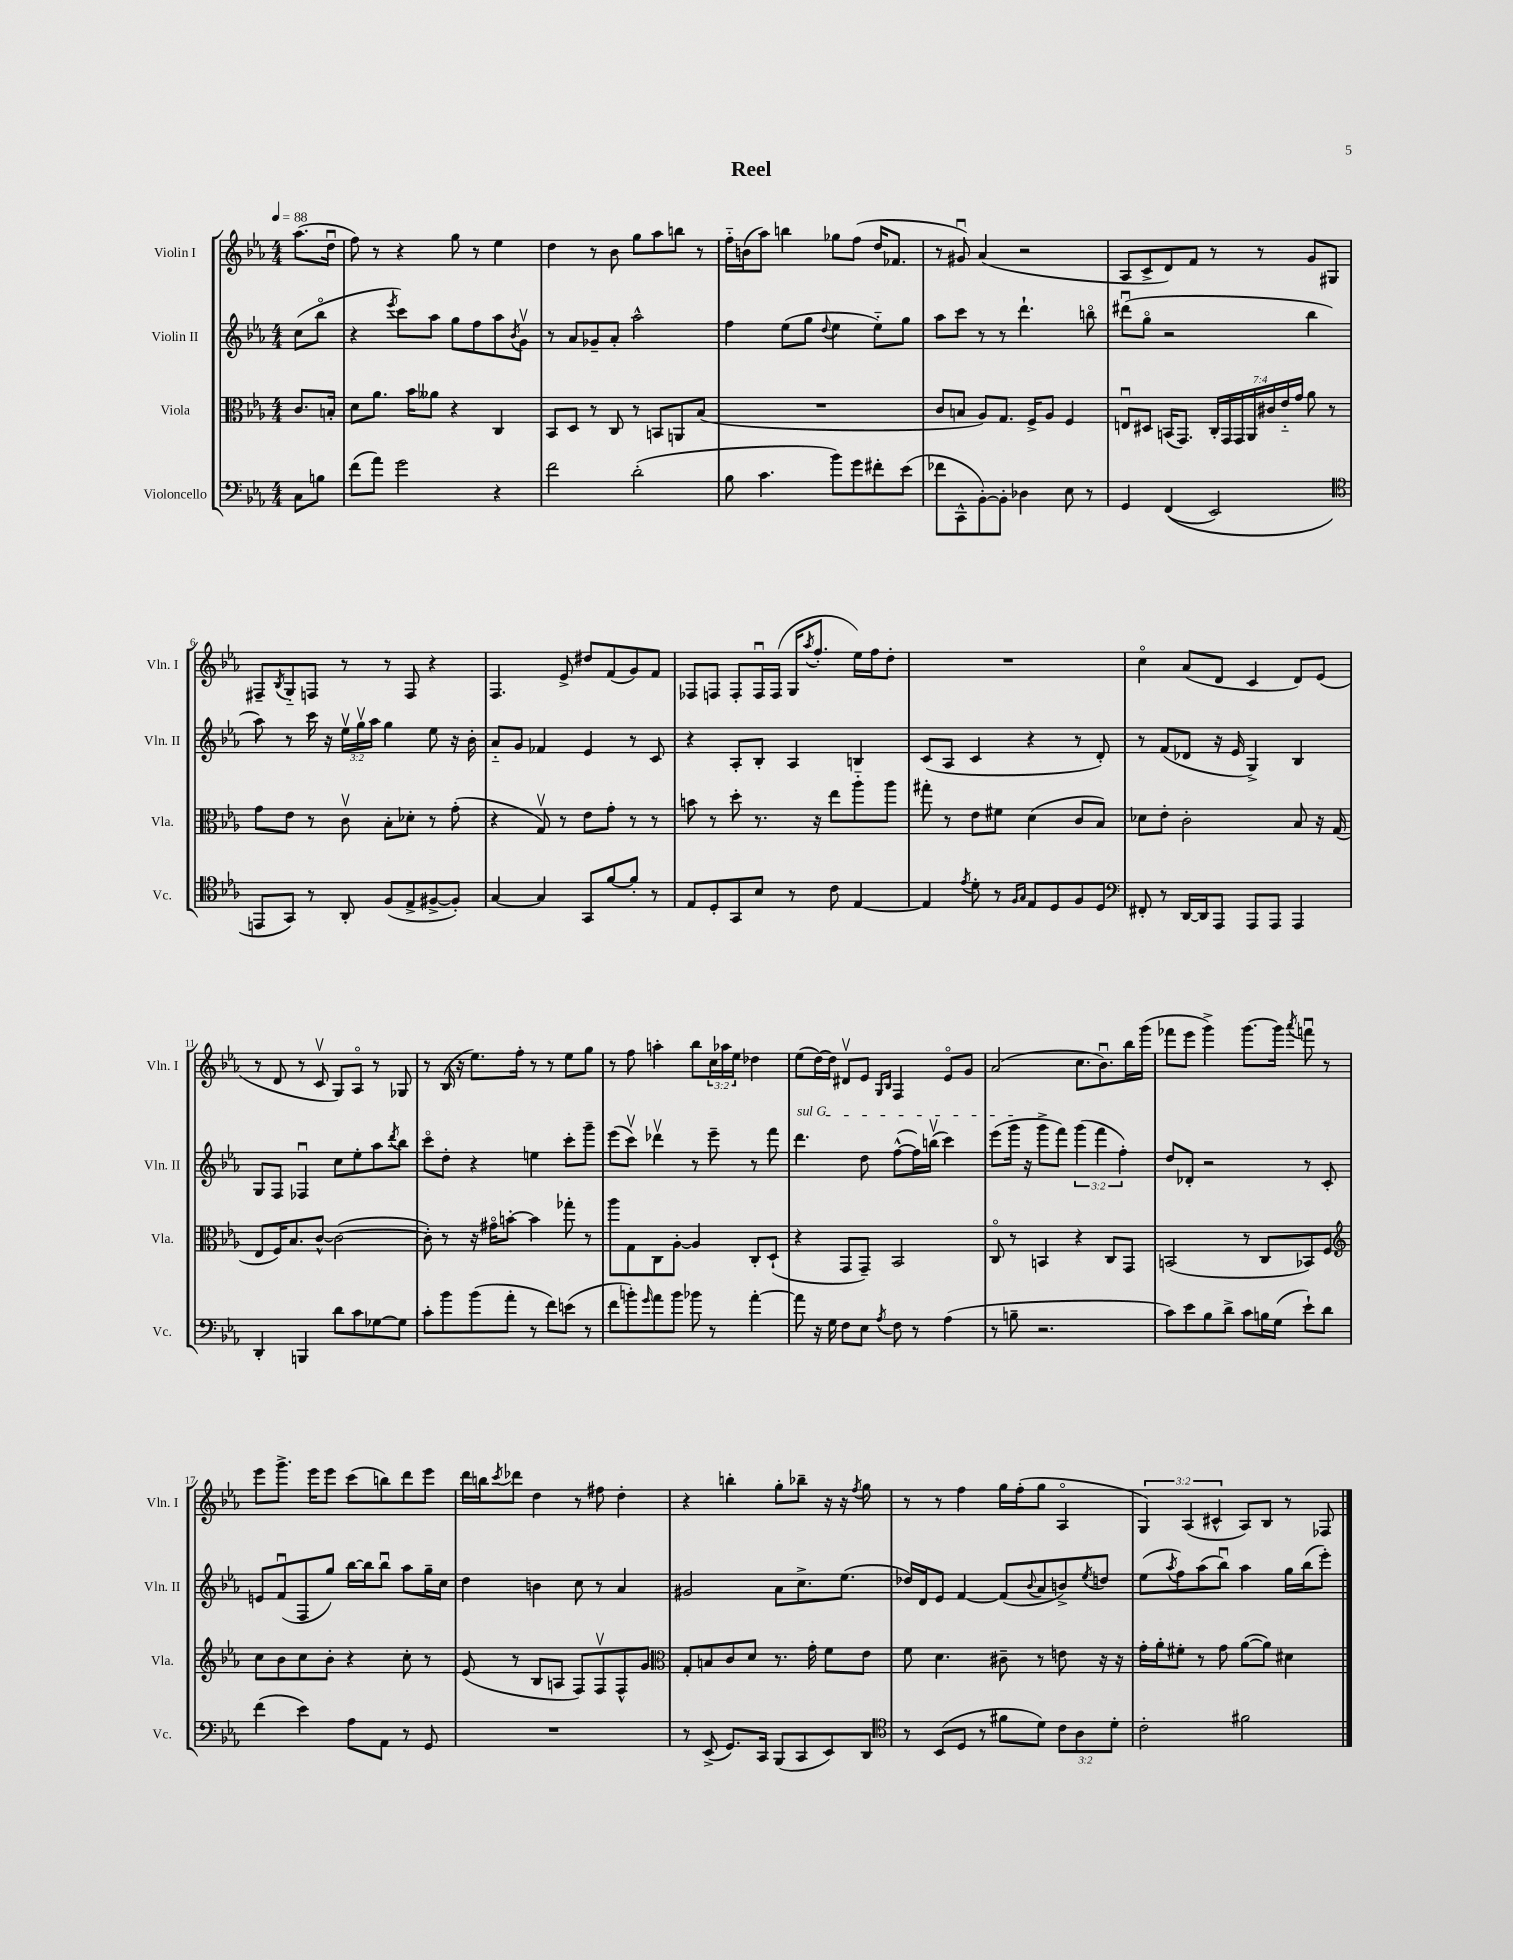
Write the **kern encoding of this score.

**kern	**kern	**kern	**kern
*staff4	*staff3	*staff2	*staff1
*clefF4	*clefC3	*clefG2	*clefG2
*k[b-e-a-]	*k[b-e-a-]	*k[b-e-a-]	*k[b-e-a-]
*M4/4	*M4/4	*M4/4	*M4/4
*MM88	*MM88	*MM88	*MM88
8C	8.c	(8cc	(8.aa-
8B	.	8bb-o	.
.	16B'	.	16ddu
=	=	=	=
(8f	8d	4r	8ff)
8a-)	8.a-	.	8r
.	.	8qeee-	.
2g	.	8ccc)	4r
.	16b-	.	.
.	8a--	8aa-	.
.	4r	8gg	8gg
.	.	8ff	8r
4r	4C	8aa-	4ee-
.	.	8qb-	.
.	.	8gv	.
=	=	=	=
2f	8BB-	8r	4dd
.	8D	8a-	.
.	8r	8g-~	8r
.	8C	8a-'	8b-
(2d'	8r	2aa-^^	8gg
.	8BB	.	8aa-
.	8AA	.	8bb
.	(8B-	.	8r
=	=	=	=
8B-	1r	4ff	16ff'~
.	.	.	(16b
4.c	.	.	8aa-)
.	.	(8ee-	4bb
.	.	8gg	.
.	.	8qqdd	.
8b-)	.	4ee-	8gg-
8g	.	.	(8ff
8f#'	.	8ee-'~)	16dd
.	.	.	8.f-
(8e-	.	8gg	.
=	=	=	=
8f-	8c	8aa-	8r
8CC^^	8B	8ccc	8g#u)
[8BB-')	8A-)	8r	(4a-
8BB-']	8.G	8r	.
4D-	.	4.ddd`	2r
.	16F^	.	.
.	8A-	.	.
8E-	4F	.	.
8r	.	8bbo	.
=	=	=	=
4GG	8Eu	(8ddd#u	8A-
.	8D#	8ggo	8c^
&((4FF	(16BB	2r	8d)
.	8.GG)	.	.
.	.	.	8f
2EE-)	28C'	.	8r
.	28GG	.	.
.	28GG	.	.
.	28AA-	.	.
.	.	.	8r
.	28c#	.	.
.	28e-'~	.	.
.	28g	.	.
.	8a-	4bb-	8g
.	8r	.	8G#
=	=	=	=
*clefC4	*	*	*
8EE	8g	8aa-)	8F#~
.	.	.	8qB-
8GG&)	8e-	8r	8G'~
8r	8r	16ccc	8F
.	.	16r	.
8AA-'	8cv	24ee-v	8r
.	.	24ggv	.
.	.	24aa-	.
(8F	8B-'	4gg	8r
8E-^	8d-'	.	8F
[8F#^	8r	8ee-	4r
8F#'])	(8g'	16r	.
.	.	16b-'	.
=	=	=	=
[4G	4r	8a-'~	4.F
.	.	8g	.
4G]	8Gv)	4f-	.
.	8r	.	8e-^
8GG	8e-	4e-	8dd#
[8f	8g'	.	(8f
8f']	8r	8r	8g)
8r	8r	8c	8f
=	=	=	=
8E-	8b	4r	8F-
8D'	8r	.	8F
8GG	8dd'	8A-'	8F'
8B-	8.r	8B-'	16Fu
.	.	.	(16F
8r	.	4A-	16G
.	.	.	8qaa-
.	16r	.	8.ff'
8c	8ee-	.	.
[4E-	8aa-'~	4B	16ee-)
.	.	.	16ff
.	8aa-	.	8dd'
=	=	=	=
4E-]	8gg#'	(8c	1r
.	8r	8A-	.
8qe-	.	.	.
8d'	8e-	4c	.
8r	8f#	.	.
16qqF	.	.	.
16qqG	.	.	.
8E-	(4d	4r	.
8D	.	.	.
8F	8c	8r	.
8D	8B-)	8d')	.
=	=	=	=
*clefF4	*	*	*
8FF#'	8d-	8r	4cco
8r	8e-'	(8f	.
[16DD	2c'	8d-	(8a-
16DD]	.	.	.
8AAA-	.	16r	8d
.	.	16e-	.
8AAA-	.	4G^)	4c
8AAA-	.	.	.
4AAA-	8B-	4B-	8d)
.	16r	.	(8e-
.	(16G	.	.
=	=	=	=
4DD'	8E-	8G	8r
.	16F)	8F	8d
.	8.B-	.	.
4BBB	.	4F-u	8r
.	[8c^^	.	8cv
8d	(2c_	8cc	8G)
8c	.	8ee-'	8A-o
[8G-	.	8aa-	8r
.	.	8qddd	.
8G-]	.	8bb-	8G-
=	=	=	=
8c'	8c'])	8ccco	8r
8b-	8r	8dd'	(16B-
.	.	.	16r
(8b-	16r	4r	8.ee-)
.	16g#o	.	.
8a-'	[8b'	.	.
.	.	.	16ff'
8r	4b]	4ee	8r
8f)	.	.	8r
(8e	8gg-'	8ccc'	8ee-
8r	8r	8ggg~	8gg
=	=	=	=
8f	8aa-	(8eee-	8r
8b')	8G	8cccv)	8ff
16qqg	.	.	.
8a-	8C	4ddd-v	4aa'
8b	[8A-'	.	.
8b-	4A-]	8r	8bb-
8r	.	8eee-~	24cc
.	.	.	24aa-
.	.	.	24ee-
[4a-'	8C'	8r	4dd-
.	(8D`	8fff	.
=	=	=	=
8a-]	4r	4.ddd	(8ee-
16r	.	.	[16dd)
16G	.	.	16dd]
8F	8GG	.	8d#v
8E-	8GG~)	8dd	8e-
.	.	.	16qqG
8qA-	.	.	16qqB-
8F	2BB-	([8ff^^	4F
8r	.	16ff])	.
.	.	(16bbv	.
(4A-	.	4ccc)	8e-o
.	.	.	8g
=	=	=	=
8r	8Co	(8eee-	(2a-
8B~	8r	16ggg	.
.	.	16r	.
2.r	4BB	8ggg^	.
.	.	8fff)	.
.	4r	(6ggg	8.cc
.	.	6fff	.
.	.	.	8.b-u)
.	8C	.	.
.	.	6ff')	.
.	8GG	.	16bb-
.	.	.	(16ggg
=	=	=	=
8c)	(2BB	8dd	8fff-
8e-	.	8d-'	8eee-
8B-	.	2r	4ggg^)
8d^	.	.	.
8c	8r	.	[8.ggg
16B	8C	.	.
(16G	.	.	16ggg]
.	.	.	8qaaa-
8e-`)	8BB-)	8r	8fffu
8d	8F	8c'	8r
=	=	=	=
*	*clefG2	*	*
(4f	8cc	8e	8eee-
.	8b-	(8fu	8.ggg^
4e-)	8cc	8F	.
.	.	.	16eee-
.	8b-'	8gg)	8eee-
8A-	4r	[16bb-	(8ccc
.	.	16bb-]	.
8AA-	.	8bb-u	8bb)
8r	8cc'	8aa-	8ddd
8GG	8r	16gg~	8eee-
.	.	16cc	.
=	=	=	=
1r	(8e-	4dd	16ddd
.	.	.	16bb
.	.	.	8qccc
.	8r	.	8ddd-
.	8B-	4b	4dd
.	8A	.	.
.	8F)	8cc	8r
.	8Fv	8r	8ff#
.	8F^^	4a-	4dd'
.	8g	.	.
=	=	=	=
*	*clefC3	*	*
8r	8G'	2g#	4r
(8EE-^	8B	.	.
8.GG)	8c	.	4bb'
.	8d	.	.
16CC	.	.	.
(8BBB-	8.r	8a-	8gg'
8CC	.	8.cc^	8bb-~
.	16g'	.	.
8EE-)	8f	.	16r
.	.	(8.ee-	16r
.	.	.	8qff
8DD	8e-	.	8gg
=	=	=	=
*clefC4	*	*	*
8r	8f	16dd-)	8r
.	.	16d	.
(8BB-	4.d	8e-	8r
8D	.	[4f	4ff
8r	.	.	.
8f#	8c#~	(8f]	16gg
.	.	.	(16ff'
.	.	8qqb-	.
8d)	8r	8a-	8gg
12c	8e	8b^)	4A-o
12A-	.	.	.
.	.	8qee-	.
.	16r	8dd	.
12d'	.	.	.
.	16r	.	.
=	=	=	=
2c'	16g'	(8ee-	6G)
.	16a-'	.	.
.	.	8qaa-	.
.	8f#'	8ff)	.
.	.	.	(6A-
.	8r	(8aa-	.
.	.	.	6c#^^
.	8g	8bb-u)	.
2f#	([8a-	4aa-	8A-)
.	8a-])	.	8B-
.	4d#	16gg	8r
.	.	(16bb-	.
.	.	8eee-')	8F-
==	==	==	==
*-	*-	*-	*-
